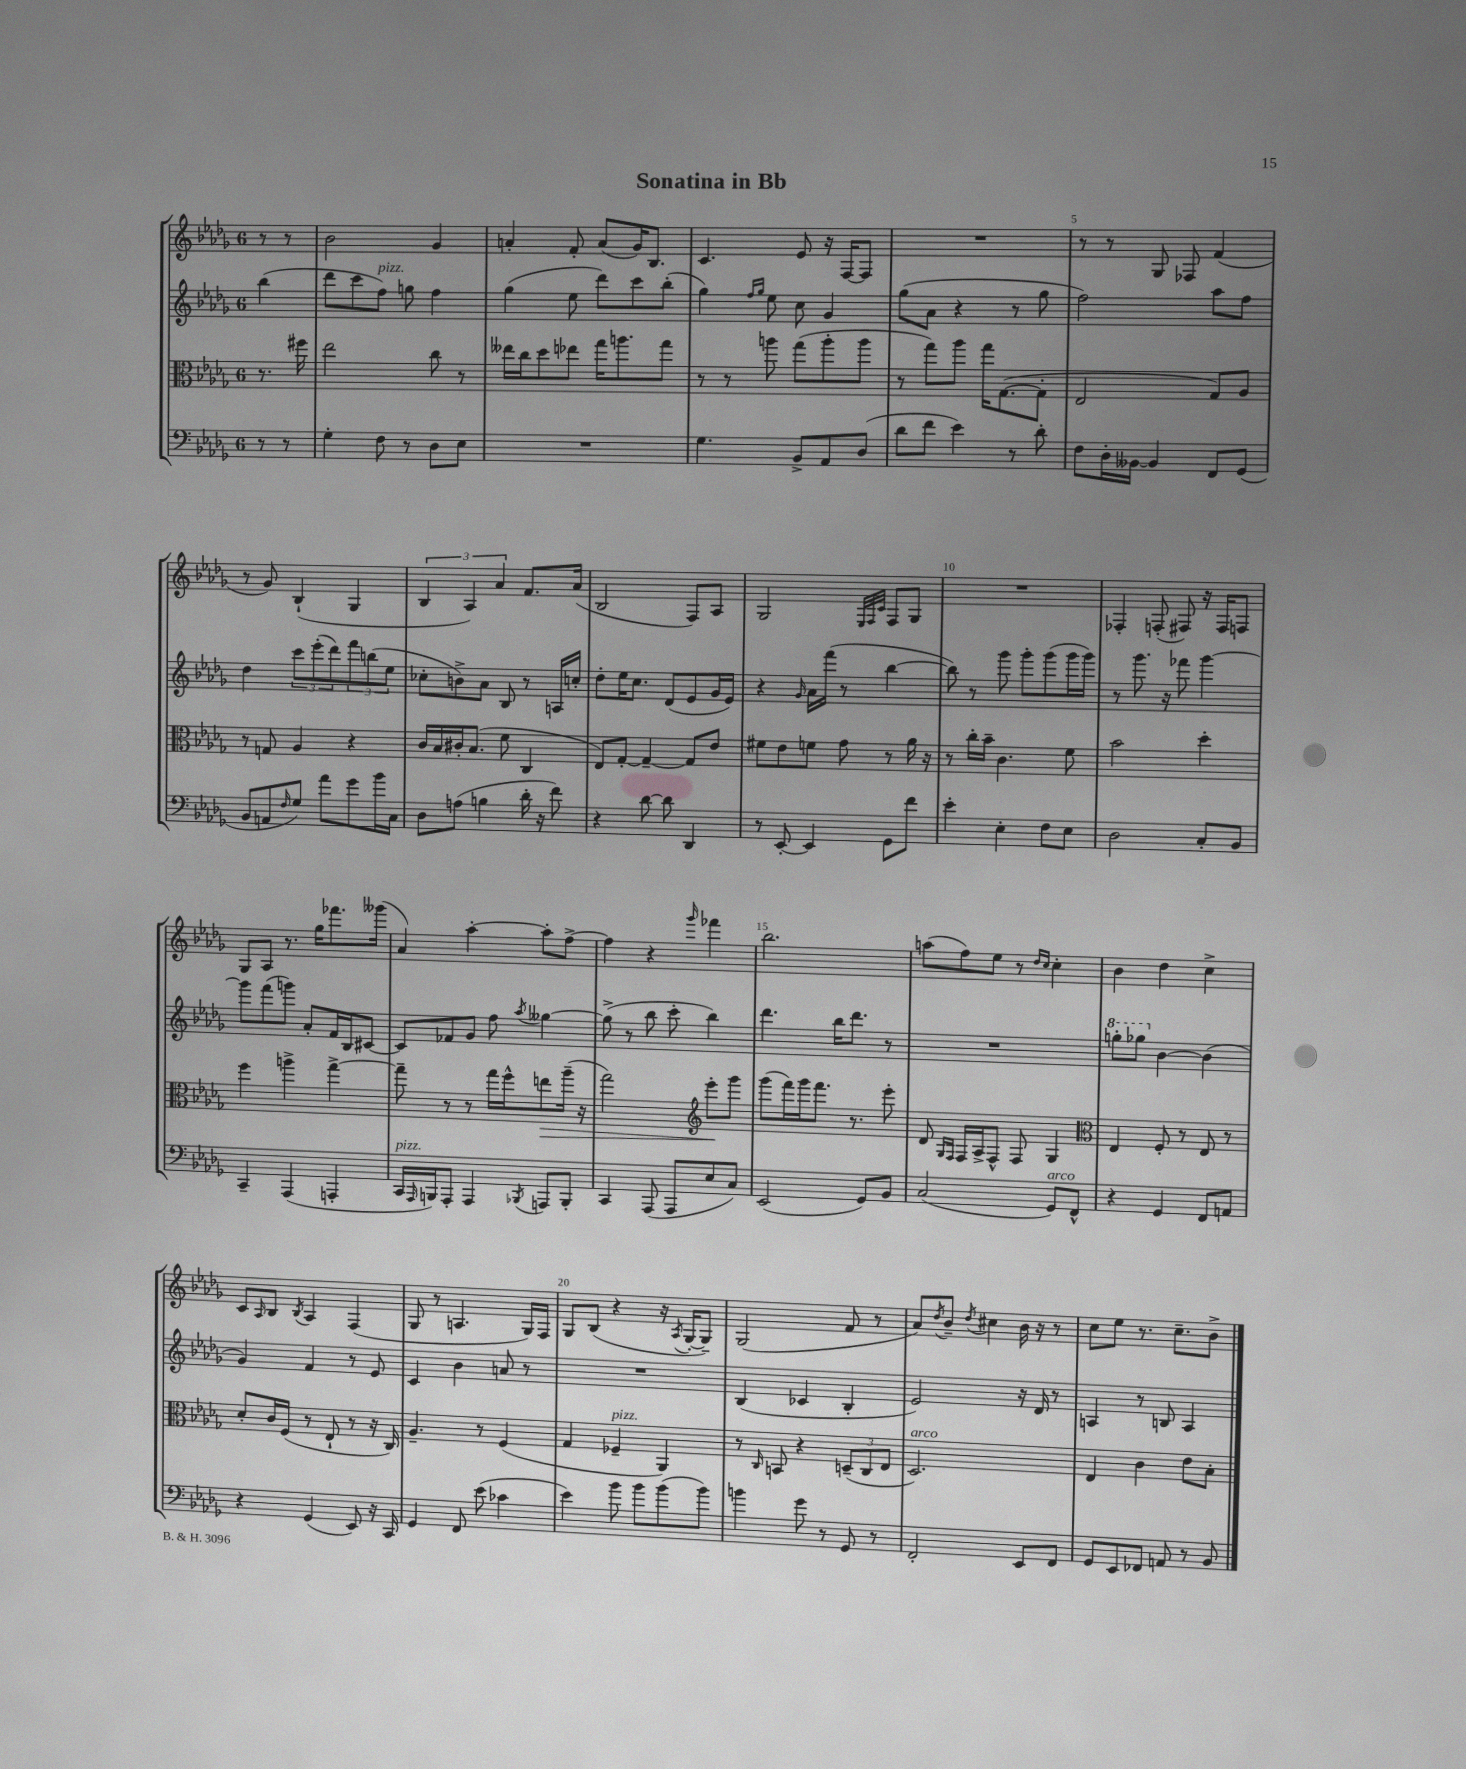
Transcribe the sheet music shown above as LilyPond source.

\header { title = "Sonatina in Bb" }
<<
\new StaffGroup <<
\new Staff = "s0" {
    \clef treble \key des \major \once \override Staff.TimeSignature.style = #'single-digit \time 6/8 \partial 4
    r8 r8 |
    bes'2 ges'4 |
    a'4-. f'8-. a'8( ges'16) bes8. |
    c'4. ees'8 r16 f16~ f8 |
    R2. |
    r8 r8 ges8 fes8 f'4( |
    r8 ges'8) bes4-!( ges4 |
    \tuplet 3/2 { bes4 aes4) aes'4 } f'8. aes'16( |
    bes2 f8) aes8 |
    ges2 \grace { ees32 f32 c'32 } f8 ges8 |
    R2. |
    fes4-. f8-.( fis8) r16 fis16 f8 |
    ges8 aes8 r8. ges''16 fes'''8. geses'''16( |
    aes'4) aes''4~-. aes''8-. f''8~-> |
    f''4 r4 \grace { ges'''16 } fes'''4 |
    bes''2. |
    a''8( f''8) ees''8 r8 \grace { des''16 c''16 } c''4-. |
    bes'4 des''4 c''4-> |
    c'8 \grace { aes16 } bes8 \acciaccatura { bes8 } aes4 f4( |
    ges8 r8 a4. ges16) f16 |
    ges8 bes8( r4 r16 \acciaccatura { aes8 } ges16~-. ges8--) |
    ges2( f'8 r8 |
    aes'8) \acciaccatura { des''8 } bes'8-- \acciaccatura { des''8 } cis''4 bes'16 r16 r8 |
    c''8 ees''8 r8. c''8.-- bes'8-> \bar "|." |
}
\new Staff = "s1" {
    \clef treble \key des \major \once \override Staff.TimeSignature.style = #'single-digit \time 6/8 \partial 4
    bes''4( |
    des'''8 c'''8 f''8^\markup { \italic "pizz." }) g''8 f''4 |
    ges''4( ees''8 des'''8) c'''8 bes''8-.( |
    ges''4) \grace { f''16 ges''16 } ees''8 c''8 ges'4 |
    ges''8( aes'8 r4 r8 ges''8 |
    f''2) aes''8 f''8 |
    des''4 \tuplet 3/2 { c'''8 ees'''8-.( des'''8) } \tuplet 3/2 { f'''8 b''8( ees''8 } |
    ces''8-. b'8->) aes'8 bes8 r8 a16 c''16-. |
    des''8-. ees''16 c''8. des'8( ees'8 ges'16 ees'16) |
    r4 \grace { ges'16 } aes'16 f'''16( r8 bes''4~ |
    bes''8) r8 ges'''8 ges'''8-. ges'''8( ges'''16 ges'''16) |
    r8 ges'''8. r16 fes'''8 ges'''4~ |
    ges'''8 f'''8( g'''8) aes'8-. f'16 bes16 cis'8~ |
    cis'8 fes'8 ges'8 f''8 \acciaccatura { aes''8 } geses''4~ |
    geses''8->( r8 bes''8 c'''8-. bes''4) |
    des'''4. bes''16 des'''8. r8 |
    R2. |
    \ottava #1 g'''8-. ges'''8 \ottava #0 bes'4~ bes'4( |
    ges'4) f'4 r8 ees'8 |
    c'4 bes'4 a'8 r8 |
    R2. |
    bes4( ces'4 bes4-. |
    ees'2) r16 des'16 r8 |
    a4 r8 b8 a4 \bar "|." |
}
\new Staff = "s2" {
    \clef alto \key des \major \once \override Staff.TimeSignature.style = #'single-digit \time 6/8 \partial 4
    r8. fis''16 |
    ees''2 c''8 r8 |
    eeses''16 c''16 des''8 ees''8 ges''16 a''8. ges''8 |
    r8 r8 a''8 ges''8( a''8-. a''8 |
    r8 ges''8) aes''8 ges''16 ges8.~( ges8-. |
    ees2 ges8) aes8 |
    r8 g8 aes4 r4 |
    c'16 bes16 cis'16-. bes8.( f'8 c4 |
    ees8) ges8~-. ges4~-- ges8 ees'8 |
    fis'8 ees'8 f'8 ges'8 r8 aes'16 r16 |
    r8 c''16-. bes'16-- c'4. f'8 |
    bes'2 des''4-. |
    f''4 a''4-> ges''4~-> |
    ges''8-- r8 r8 ges''16 f''16-^ e''8\> aes''16--( r16 |
    ges''2) \clef treble ees'''8-.\! ges'''8 |
    ges'''8( f'''16) ges'''16 f'''8. r8. ees'''8-. |
    des'8 \grace { ges16 f16 } f16 aes16-> f8-^ f8 ges4 |
    \clef alto ees4 f8-. r8 ees8 r8 |
    des'8-. c'16 f16( r8 ees8-! r8 r16 c16) |
    aes4.-- r8 f4( |
    ges4 fes4--^\markup { \italic "pizz." } aes,4) |
    r8 \grace { c16 } b,8 r4 \tuplet 3/2 { d8--( c8 ees8 } |
    des2.^\markup { \italic "arco" }) |
    ees4 c'4 ees'8 bes8-. \bar "|." |
}
\new Staff = "s3" {
    \clef bass \key des \major \once \override Staff.TimeSignature.style = #'single-digit \time 6/8 \partial 4
    r8 r8 |
    ges4-. f8 r8 des8 ees8 |
    R2. |
    ges4. bes,8-> aes,8 des8( |
    des'8 f'8 ees'4) r8 des'8-. |
    f8 des16-. beses,16~ beses,4 f,8 ges,8( |
    bes,8 a,8 \grace { f16 } ges8) aes'8 ges'8 bes'16 c16 |
    des8 a8( b4 des'16-. r16 f'8) |
    r4 des'8~ des'8 des,4 |
    r8 ees,8~-. ees,4 ges,8 f'8 |
    ees'4-. ees4-. f8 ees8 |
    des2 c8-. bes,8 |
    c,4-- aes,,4( a,,4-. |
    c,16^\markup { \italic "pizz." } \grace { aes,,16 } b,,16) aes,,8-. aes,,4 \acciaccatura { bes,,8 } a,,8 bes,,8-. |
    c,4 aes,,8( aes,,8 ees8 c8) |
    ees,2( ges,8) bes,8 |
    c2( ges,8^\markup { \italic "arco" }) f,8-^ |
    r4 ges,4 f,8 a,8 |
    r4 ges,4( ees,8) r16 c,16 |
    ges,4 f,8 ees'8( ces'4 |
    ees'4) bes'8 bes'8 bes'8( bes'8) |
    b'4 ges'8 r8 ges,8 r8 |
    f,2-. ees,8 f,8 |
    ges,8 ees,8 fes,8 a,8 r8 bes,8 \bar "|." |
}
>>
>>
\layout { \context { \Score \override BarNumber.break-visibility = ##(#f #t #t) barNumberVisibility = #(every-nth-bar-number-visible 5) } }
